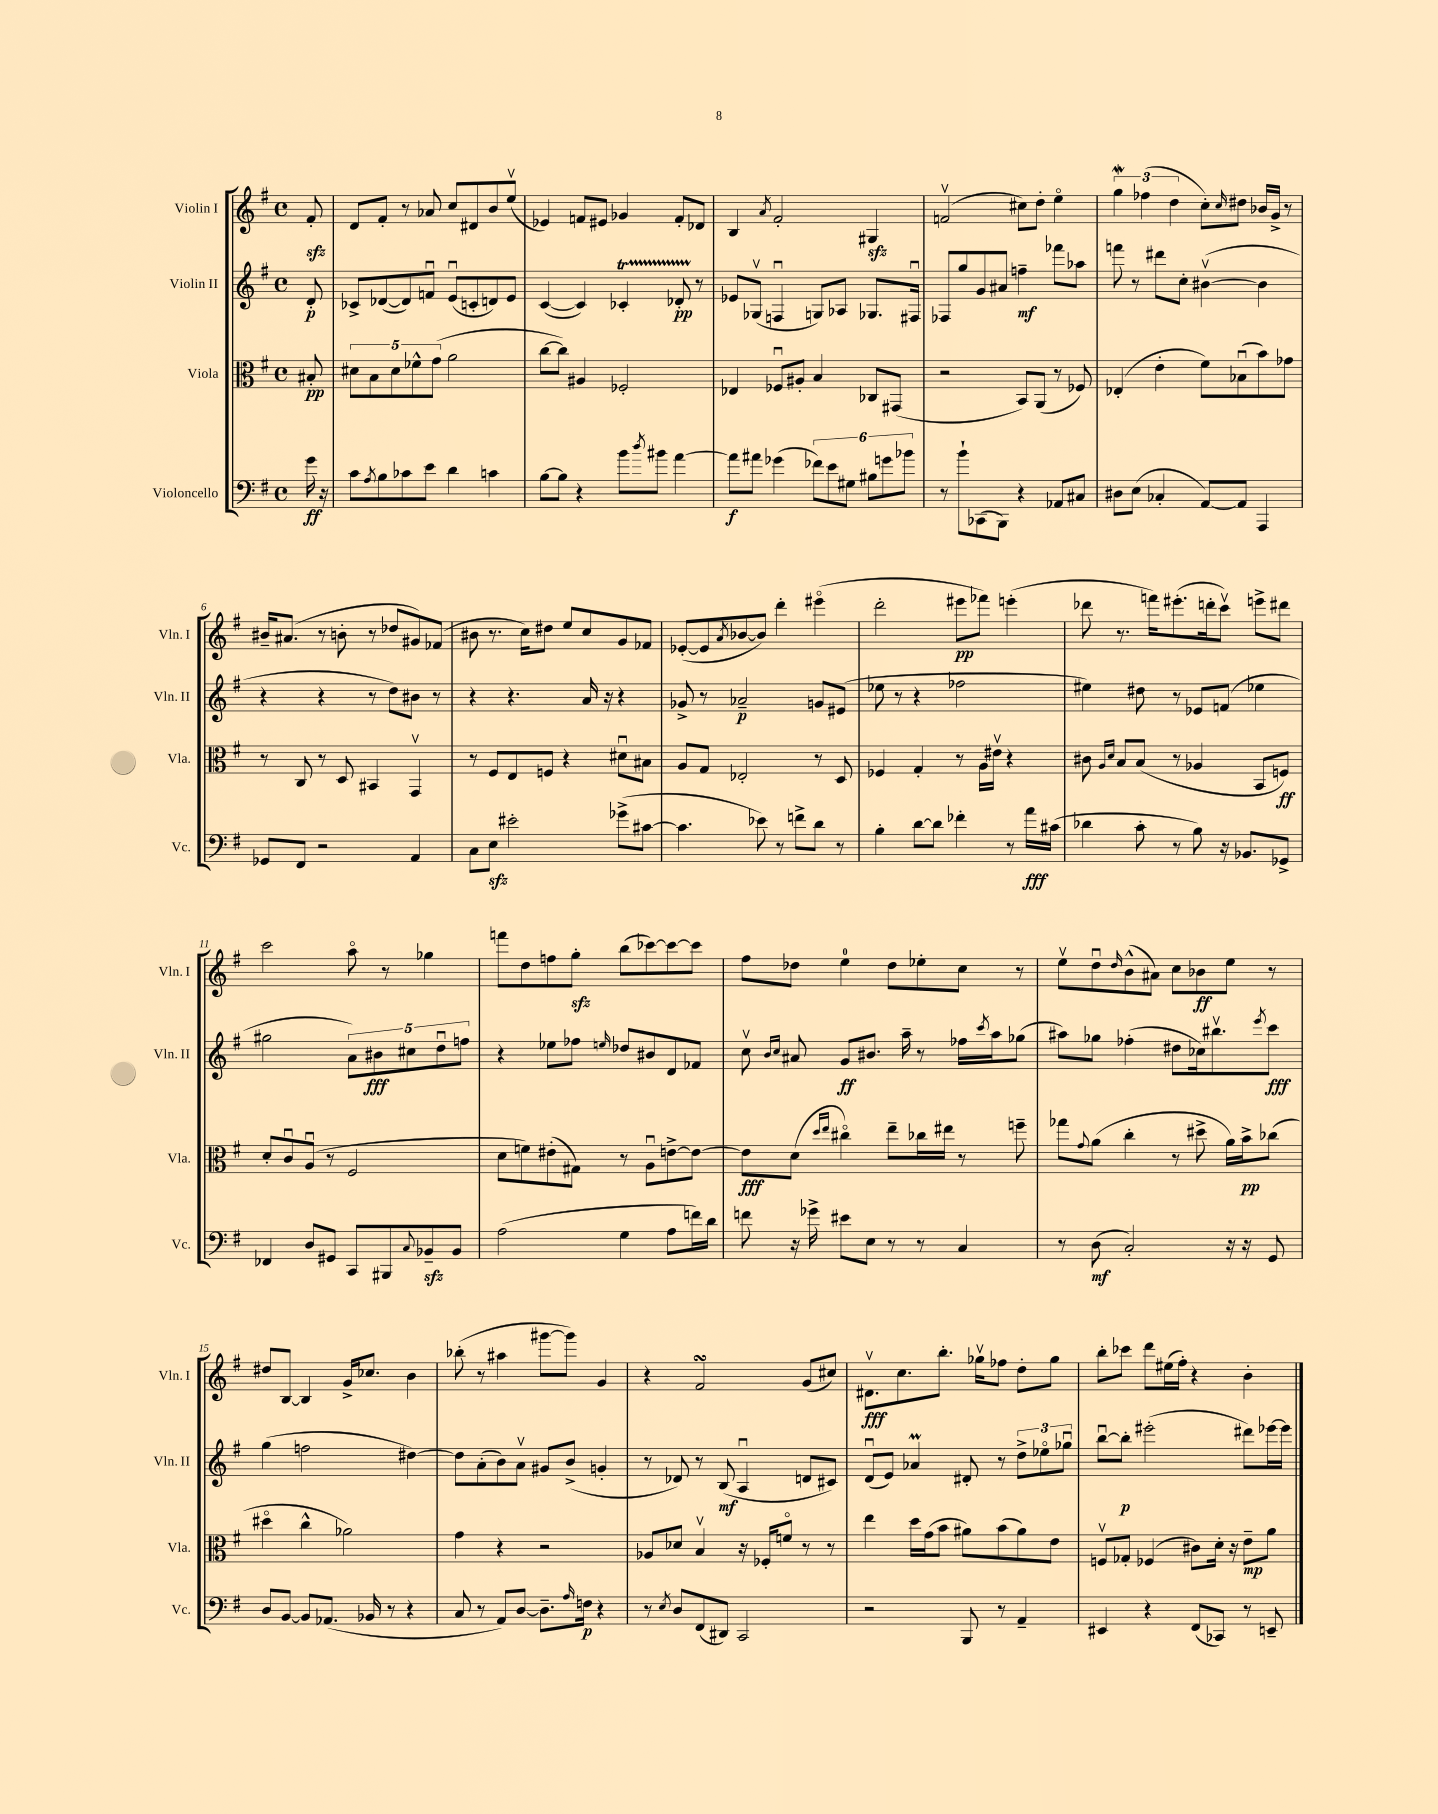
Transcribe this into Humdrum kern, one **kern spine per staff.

**kern	**kern	**kern	**kern
*staff4	*staff3	*staff2	*staff1
*clefF4	*clefC3	*clefG2	*clefG2
*k[f#]	*k[f#]	*k[f#]	*k[f#]
*M4/4	*M4/4	*M4/4	*M4/4
*met(c)	*met(c)	*met(c)	*met(c)
16g	8B#'	8d'	8f#'
16r	.	.	.
=	=	=	=
8c	10d#	8c-^	8d
.	10B	.	.
8qA	.	.	.
8B	.	([8d-	8f#'
.	10d#	.	.
8c-	.	8d-])	8r
.	10f-^^	.	.
8e	.	8fu	8a-
.	(10g	.	.
4d	2a	(8eu	8cc
.	.	8c'	8d#
4c	.	8d)	8b
.	.	8e	(8eev
=	=	=	=
[8B	[8cc	([4c	4e-)
8B]	8cc])	.	.
4r	4A#	4c])	8f
.	.	.	8e#
8b	2F-'	4c-'	4g-
8qdd	.	.	.
8b#	.	.	.
[4a	.	8d-'	8f'
.	.	8r	8d-
=	=	=	=
8a]	4E-	8e-	4B
8a#	.	(8G-v	.
.	.	.	8qa
(4g-	8F-u	4Fu	2f#'
.	8A#'	.	.
12f-)	4B	8G)	.
12e	.	.	.
.	.	8A-	.
12G#	.	.	.
12B#	8C-	8.G-	4G#
12g	.	.	.
.	(8GG#	.	.
12b-	.	.	.
.	.	16F#u	.
=	=	=	=
8r	2r	8F-	(2fv
8b`	.	8gg	.
(8CC-	.	8g	.
8BBB)	.	8a#	.
4r	8BB)	4ff~	8cc#)
.	(8AA	.	8dd'
8AA-	8r	8fff-	4eeo
8C#	8F-)	8aa-	.
=	=	=	=
8D#	(4E-'	8fff	6gg
(8E	.	8r	.
.	.	.	(6ff-
4C-'	4e'	8ddd#	.
.	.	.	6dd
.	.	8cc'	.
[8AA)	8f#)	([4b#v	8cc')
.	.	.	16qqcc
8AA]	(8B-u	.	8dd#
4AAA	8b)	4b#]	16b-
.	.	.	16g^
.	8g-	.	8r
=	=	=	=
8GG-	8r	4r	16b#~
.	.	.	(8.a#
8FF#	8C	.	.
2r	8r	4r	8r
.	8D	.	8b'
.	4BB#	8r	8r
.	.	8dd)	8dd-
4AA	4GGv	8b#	8g#)
.	.	8r	(8f-
=	=	=	=
8C	8r	4r	8b#
8E	8F#	.	8.r
2e#'	8E	4.r	.
.	.	.	16cc)
.	8F	.	8dd#
.	4r	.	8ee
.	.	16a	8cc
.	.	16r	.
(8g-^	8d#u	4r	8g
[8c#	8B#	.	8f-
=	=	=	=
4.c#]	8A	8g-^	([8e-'
.	8G	8r	8e-]
.	.	.	8qa
.	2E-'	2a-~	[8b-
8e-)	.	.	8b-])
8r	.	.	4ddd'
8f^	.	.	.
8d	8r	8g	(4eee#o
8r	8D	(8e#	.
=	=	=	=
4B'	4F-	8ee-	2ddd'
.	.	8r	.
[8d	4G'	4r	.
8d]	.	.	.
4f-'	8r	2ff-	8eee#
.	16A	.	8fff-)
.	16e#v	.	.
8r	4r	.	(4eee'
16a	.	.	.
(16c#	.	.	.
=	=	=	=
4d-	8c#	4ee#)	8ddd-
.	16qqA	.	.
.	16qqd	.	.
.	8B	.	8.r
8c'	(8B	8dd#	.
.	.	.	16fff)
8r	8r	8r	(8.eee#'
8B)	4A-	8e-	.
.	.	.	16ddd'
16r	.	(8f	8cccv)
8.BB-	.	.	.
.	8BB	4ee-	8eee^
8GG-^	8F)	.	8ddd#
=	=	=	=
4FF-	8d'	2gg#	2ccc
.	8cu	.	.
8D	(8Au	.	.
8GG#	8r	.	.
8CC	2F#	10a)	8aao
.	.	10b#	.
8BBB#	.	.	8r
.	.	10cc#	.
8qqC	.	.	.
8BB-~	.	.	4gg-
.	.	10ddu	.
8BB-	.	.	.
.	.	10ff	.
=	=	=	=
(2A	8d	4r	8fff
.	8f)	.	8dd
.	(8e#'	8ee-	8ff
.	8G#)	8ff-	8gg'
.	.	16qqee	.
4G	8r	8dd-	(8bb
.	8Au	8b#	[8ccc-)
8A	[8e^	8d	8ccc-_
16f)	8e_	8f-	8ccc-]
16d	.	.	.
=	=	=	=
8f	8e]	8ccv	8ff#
.	.	16qqb	.
.	.	16qqcc	.
16r	(8d	8a#	8dd-
16g-^	.	.	.
.	16qqdd	.	.
.	16qqee	.	.
8e#	4cc#o)	8g	4ee
8E	.	8.b#	.
8r	8ee~	.	8dd-
.	.	16aa~	.
8r	16cc-	8r	8ee-'
.	16ee#	.	.
4C	8r	16ff-	8cc
.	.	8qccc	.
.	.	16aa	.
.	8ff~	(8gg-	8r
=	=	=	=
8r	8gg-	8aa#)	8eev
.	8qqg	.	.
(8D	(8a	8gg-	8ddu
.	.	.	16qqdd
2C')	4cc'	(4ff-'	(8b^^
.	.	.	8a#)
.	8r	8dd#	8cc
.	8dd#^	16cc-)	8b-
.	.	8.bb#v	.
16r	16a)	.	8ee
16r	16b^	.	.
.	.	8qeee	.
8GG	(8cc-	8ccc	8r
=	=	=	=
8D	4dd#o	(4gg	8dd#
[8BB	.	.	[8B
8BB]	4cc^^	2ff	4B]
(8.AA-	.	.	.
.	2a-)	.	16g^
16BB-	.	.	8.cc-
8r	.	.	.
4r	.	[4dd#)	4b
=	=	=	=
8C	4g	8dd#]	(8bb-'
8r	.	(8a'	8r
8AA)	4r	8b)	4aa#
[8D	.	8av	.
8.D~]	2r	8g#	[8ggg#
.	.	(8b^	8ggg#])
16qqA	.	.	.
16F	.	.	.
4r	.	4g'	4g
=	=	=	=
8r	8A-	8r	4r
8qE	.	.	.
8D	8d-	8d-)	.
(8FF#	4Bv	8r	2f#
8DD#)	.	(8B	.
2CC	16r	4Au	.
.	16F-'	.	.
.	8fo	.	.
.	8r	8d	(8g
.	8r	8c#)	8cc#)
=	=	=	=
2r	4ee	(8du	8.d#v
.	.	8e)	.
.	.	.	8.cc
.	16dd	4a-	.
.	(16g	.	.
.	8b	.	8.bb'
8BBB	8a#)	8d#'	.
.	.	.	16gg-v
8r	(8b	8r	8ff-
4AA~	8a#)	12dd^	8dd'
.	.	12ee-o	.
.	8e	.	8gg-
.	.	12gg-u	.
=	=	=	=
4EE#	8Fv	[8bbu	8bb'
.	8G-'	8bb']	8ccc-
4r	(4F-	(2eee#'	8ddd
.	.	.	(16ee#
.	.	.	16ff#')
(8FF#	8c#)	.	4r
8CC-)	16d'	.	.
.	16r	.	.
8r	8e~	8ddd#)	4b'
8EE~	8a	[16eee-	.
.	.	16eee-]	.
==	==	==	==
*-	*-	*-	*-
